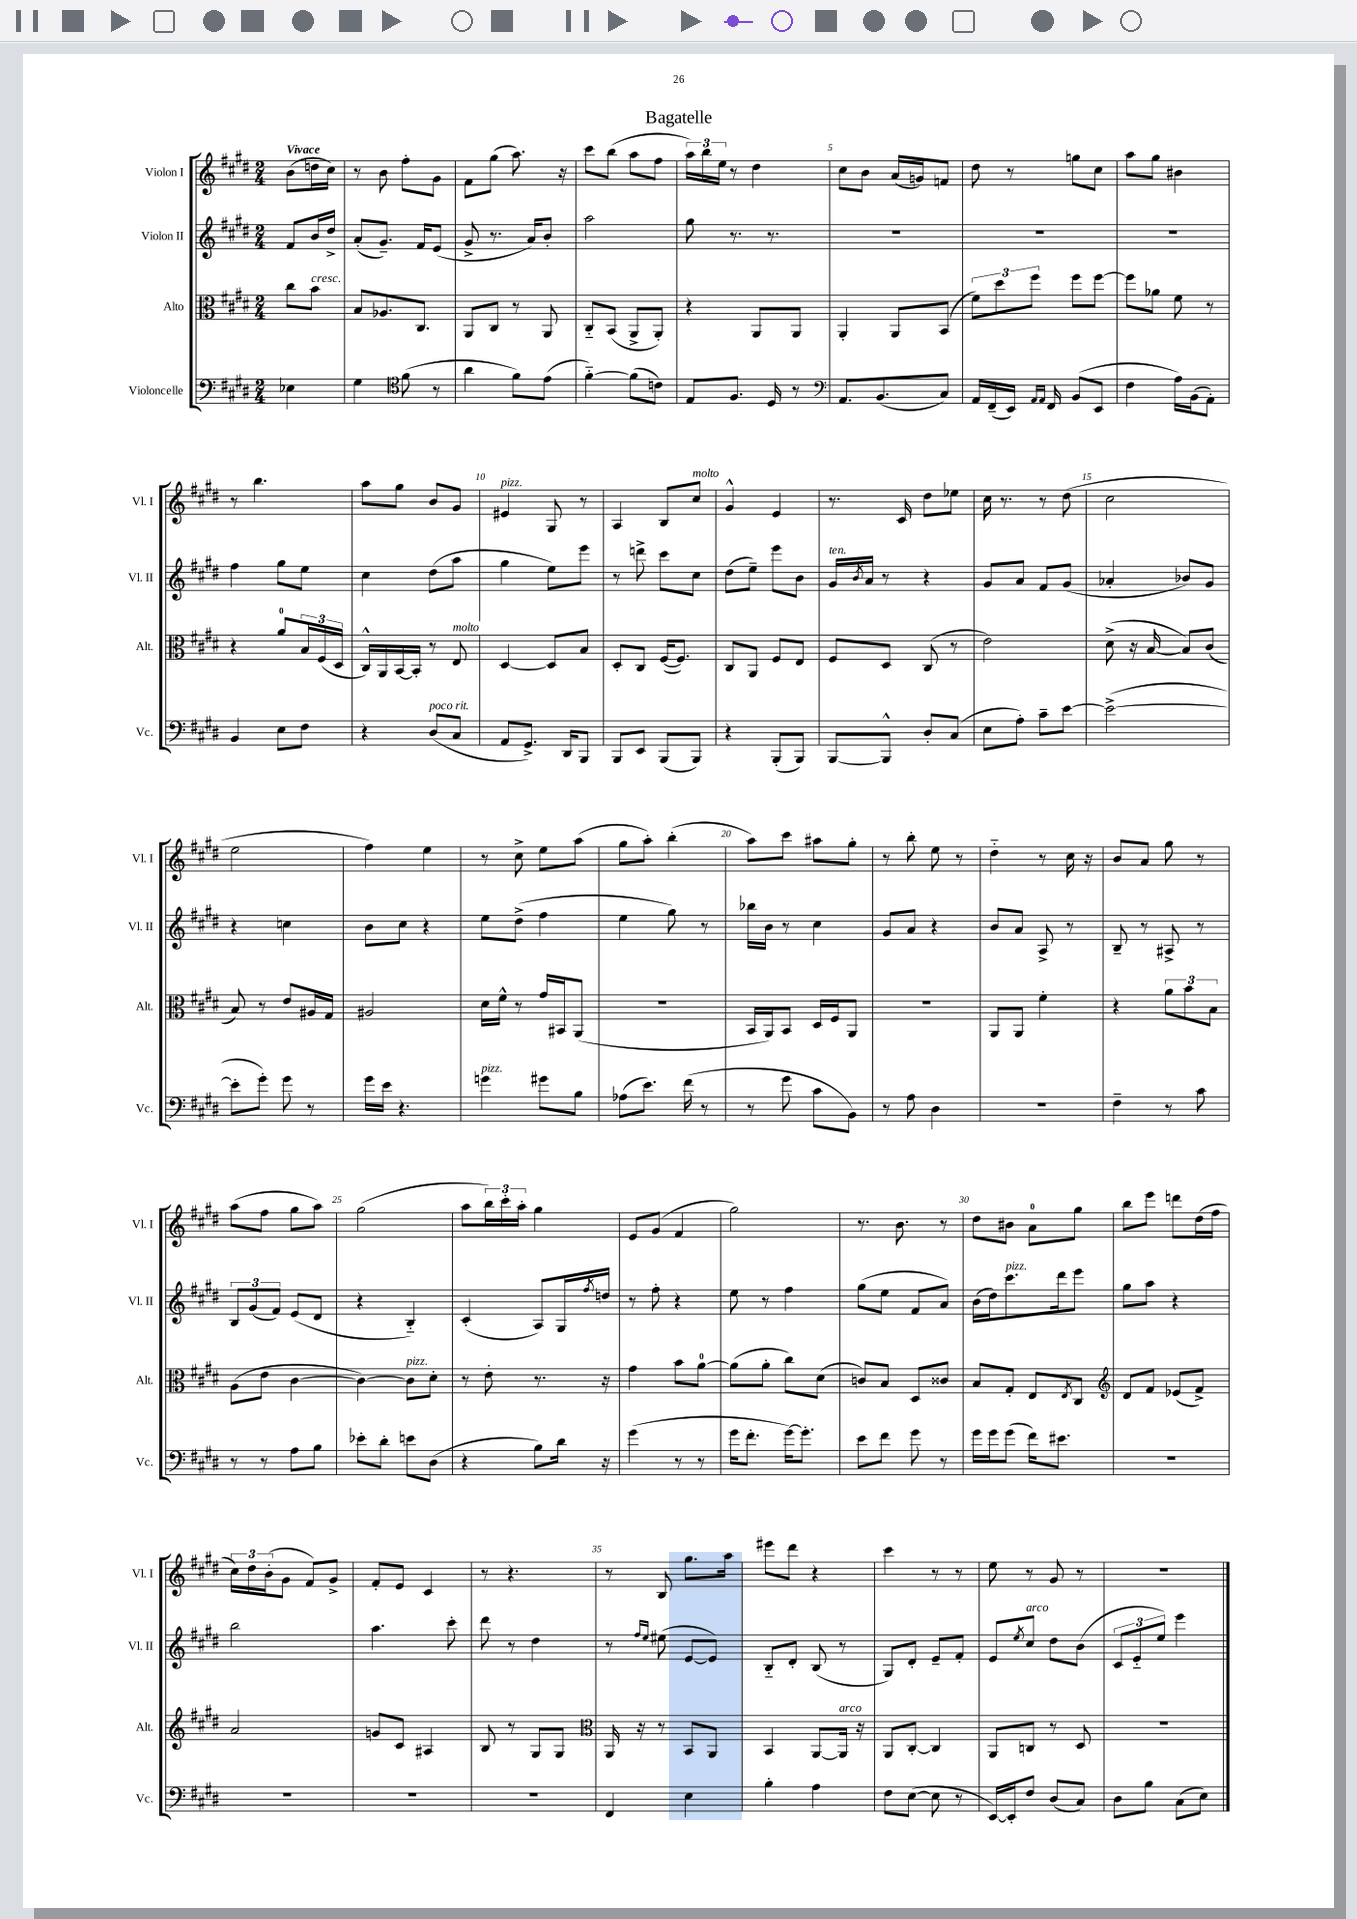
\header { title = "Bagatelle" }
<<
\new StaffGroup <<
\new Staff = "s0" \with { instrumentName = "Violon I" shortInstrumentName = "Vl. I" } {
    \clef treble \key e \major \numericTimeSignature \time 2/4 \partial 4 \tempo "Vivace"
    b'8( d''16 cis''16) |
    r8 b'8 fis''8-. gis'8 |
    fis'8 gis''8( a''8.) r16 |
    cis'''8 b''8( a''8 fis''8 |
    \tuplet 3/2 { a''16) b''16 e''16 } r8 dis''4 |
    cis''8 b'8 a'16( g'16) f'8 |
    dis''8 r8 g''8 cis''8 |
    a''8 gis''8 bis'4 |
    r8 b''4. |
    a''8 gis''8 b'8 gis'8 |
    eis'4^\markup { \italic "pizz." } gis8 r8 |
    a4 b8 cis''8^\markup { \italic "molto" } |
    gis'4-^ e'4 |
    r8. cis'16 dis''8 ees''8 |
    cis''16 r8. r8 dis''8( |
    cis''2 |
    e''2 |
    fis''4) e''4 |
    r8 cis''8-> e''8 a''8( |
    gis''8 a''8-.) b''4-.( |
    a''8) cis'''8 ais''8 gis''8-. |
    r8 b''8-. e''8 r8 |
    dis''4-_ r8 cis''16 r16 |
    b'8 a'8 gis''8 r8 |
    a''8( fis''8 gis''8 a''8) |
    gis''2( |
    a''8 \tuplet 3/2 { b''16) cis'''16-. a''16-. } gis''4 |
    e'8 gis'8( fis'4 |
    gis''2) |
    r8. b'8. r8 |
    dis''8 bis'8 a'8-0 gis''8 |
    b''8 e'''8 d'''8 dis''16( fis''16 |
    \tuplet 3/2 { cis''16) dis''16 b'16-.( } gis'8 fis'8) gis'8-> |
    fis'8-. e'8 cis'4 |
    r8 r4. |
    r8 b8 gis''8. a''16 |
    eis'''8 dis'''8 r4 |
    cis'''4 r8 r8 |
    e''8 r8 gis'8 r8 |
    R2 \bar "|." |
}
\new Staff = "s1" \with { instrumentName = "Violon II" shortInstrumentName = "Vl. II" } {
    \clef treble \key e \major \numericTimeSignature \time 2/4 \partial 4
    fis'8 b'16 dis''16-> |
    a'8-.( gis'8.--) fis'16 e'8( |
    gis'8-> r8. a'16) b'8-. |
    a''2 |
    gis''8 r8. r8. |
    R2 |
    R2 |
    R2 |
    fis''4 gis''8 e''8 |
    cis''4 dis''8( a''8 |
    gis''4 e''8) e'''8 |
    r8 d'''8-> cis'''8 cis''8 |
    dis''8( e''8--) e'''8 b'8 |
    gis'16^\markup { \italic "ten." } \acciaccatura { b'8 } a'16 r8 r4 |
    gis'8 a'8 fis'8 gis'8( |
    aes'4-. bes'8) gis'8 |
    r4 c''4 |
    b'8 cis''8 r4 |
    e''8 dis''8->( fis''4 |
    e''4 gis''8) r8 |
    bes''16 b'16 r8 cis''4 |
    gis'8 a'8 r4 |
    b'8 a'8 a8-> r8 |
    b8-- r8 ais8-> r8 |
    \tuplet 3/2 { b8 gis'8( fis'8) } e'8( dis'8 |
    r4 b4-_) |
    cis'4-.( a8) gis16 \acciaccatura { fis''8 } d''16 |
    r8 fis''8-. r4 |
    e''8 r8 fis''4 |
    gis''8( e''8 fis'8 a'8) |
    b'16( dis''16) cis'''8.^\markup { \italic "pizz." } dis'''16 e'''8 |
    gis''8 a''8 r4 |
    b''2 |
    a''4. cis'''8-. |
    dis'''8 r8 dis''4 |
    r8 \grace { fis''16 e''16 } eis''8( e'8~ e'8) |
    b8-_ dis'8-. b8( r8 |
    gis8) dis'8-. e'8-- fis'8-. |
    e'8 \acciaccatura { e''8 } cis''8^\markup { \italic "arco" } dis''8 b'8( |
    \tuplet 3/2 { cis'8 e'8-_ e''8) } e'''4 \bar "|." |
}
\new Staff = "s2" \with { instrumentName = "Alto" shortInstrumentName = "Alt." } {
    \clef alto \key e \major \numericTimeSignature \time 2/4 \partial 4
    cis''8 b'8^\markup { \italic "cresc." } |
    b8 aes8. cis8. |
    a,8 cis8 r8 a,8 |
    cis8-_ b,8( a,8-> a,8-.) |
    r4 a,8 a,8 |
    a,4-. a,8 b,8( |
    \tuplet 3/2 { fis'8) dis''8 fis''8 } fis''8 fis''8~ |
    fis''8 aes'8 fis'8 r8 |
    r4 a'8-0 \tuplet 3/2 { b16 fis16( dis16 } |
    cis16-^) a,16 b,16~ b,16-. r8 e8^\markup { \italic "molto" } |
    dis4~ dis8 b8 |
    dis8-. cis8 fis16~( fis8.) |
    cis8 a,8 fis8 e8 |
    fis8 dis8 cis8( r8 |
    e'2) |
    dis'8->( r16 b16~ b8) cis'8( |
    b8) r8 e'8 ais16 gis16 |
    ais2 |
    dis'16 fis'16-^ r8 gis'16 bis,16 a,8( |
    r2 |
    b,16 a,16) b,8 dis16 fis16 a,8 |
    R2 |
    a,8 a,8 fis'4-. |
    r4 \tuplet 3/2 { a'8 b'8 b8 } |
    a8( e'8 cis'4~ |
    cis'4~) cis'8^\markup { \italic "pizz." } dis'8-. |
    r8 e'8-. r8. r16 |
    gis'4 b'8 a'8-0~ |
    a'8( a'8-. cis''8) dis'8( |
    c'8) b8 dis8 cisis'8 |
    b8 gis8-. e8 \acciaccatura { e8 } cis8 |
    \clef treble dis'8 fis'8 ees'8( fis'8->) |
    a'2 |
    g'8 cis'8 ais4 |
    b8 r8 gis8 gis8 |
    \clef alto a,16 r16 r8 b,8 a,8 |
    b,4 a,8~ a,16^\markup { \italic "arco" } r16 |
    a,8 cis8~-. cis4 |
    a,8 c8 r8 dis8 |
    R2 \bar "|." |
}
\new Staff = "s3" \with { instrumentName = "Violoncelle" shortInstrumentName = "Vc." } {
    \clef bass \key e \major \numericTimeSignature \time 2/4 \partial 4
    ees4 |
    gis4 \clef tenor fis'8( r8 |
    a'4 fis'8) e'8( |
    fis'4~-_) fis'8( c'8) |
    e8 fis8. dis16 r8 |
    \clef bass a,8. b,8.( cis8) |
    a,16 fis,16--( e,16) \grace { a,16 a,16 } fis,16 b,8( e,8 |
    fis4 a16) b,16( a,8-.) |
    b,4 e8 fis8 |
    r4 dis8^\markup { \italic "poco rit." }( cis8 |
    a,8 gis,8.->) dis,16 b,,8 |
    b,,8 e,8 b,,8( b,,8) |
    r4 b,,8-.( b,,8) |
    b,,8~ b,,8-^ dis8-. cis8( |
    e8 a8-.) cis'8-- e'8~ |
    e'2~->( |
    e'8-. gis'8-.) gis'8 r8 |
    gis'16 e'16 r4. |
    g'4^\markup { \italic "pizz." } gis'8 b8 |
    aes8( e'8.) fis'16( r8 |
    r8 gis'8 cis'8 b,8) |
    r8 a8 dis4 |
    R2 |
    fis4-- r8 cis'8 |
    r8 r8 a8 b8 |
    ees'8-. dis'8-. e'8 dis8( |
    r4 b8) dis'16 r16 |
    gis'4( r8 r8 |
    gis'16 fis'8.-. gis'16~) gis'8.-. |
    e'8 fis'8 gis'8 r8 |
    gis'16 gis'16 gis'8( fis'16) eis'8. |
    R2 |
    R2 |
    R2 |
    R2 |
    fis,4 e4 |
    b4-. a4 |
    fis8 e8~( e8 r8 |
    e,16~) e,16-. fis8 dis8( cis8) |
    dis8 b8 cis8( e8) \bar "|." |
}
>>
>>
\layout { \context { \Score \override BarNumber.break-visibility = ##(#f #t #t) barNumberVisibility = #(every-nth-bar-number-visible 5) } }
